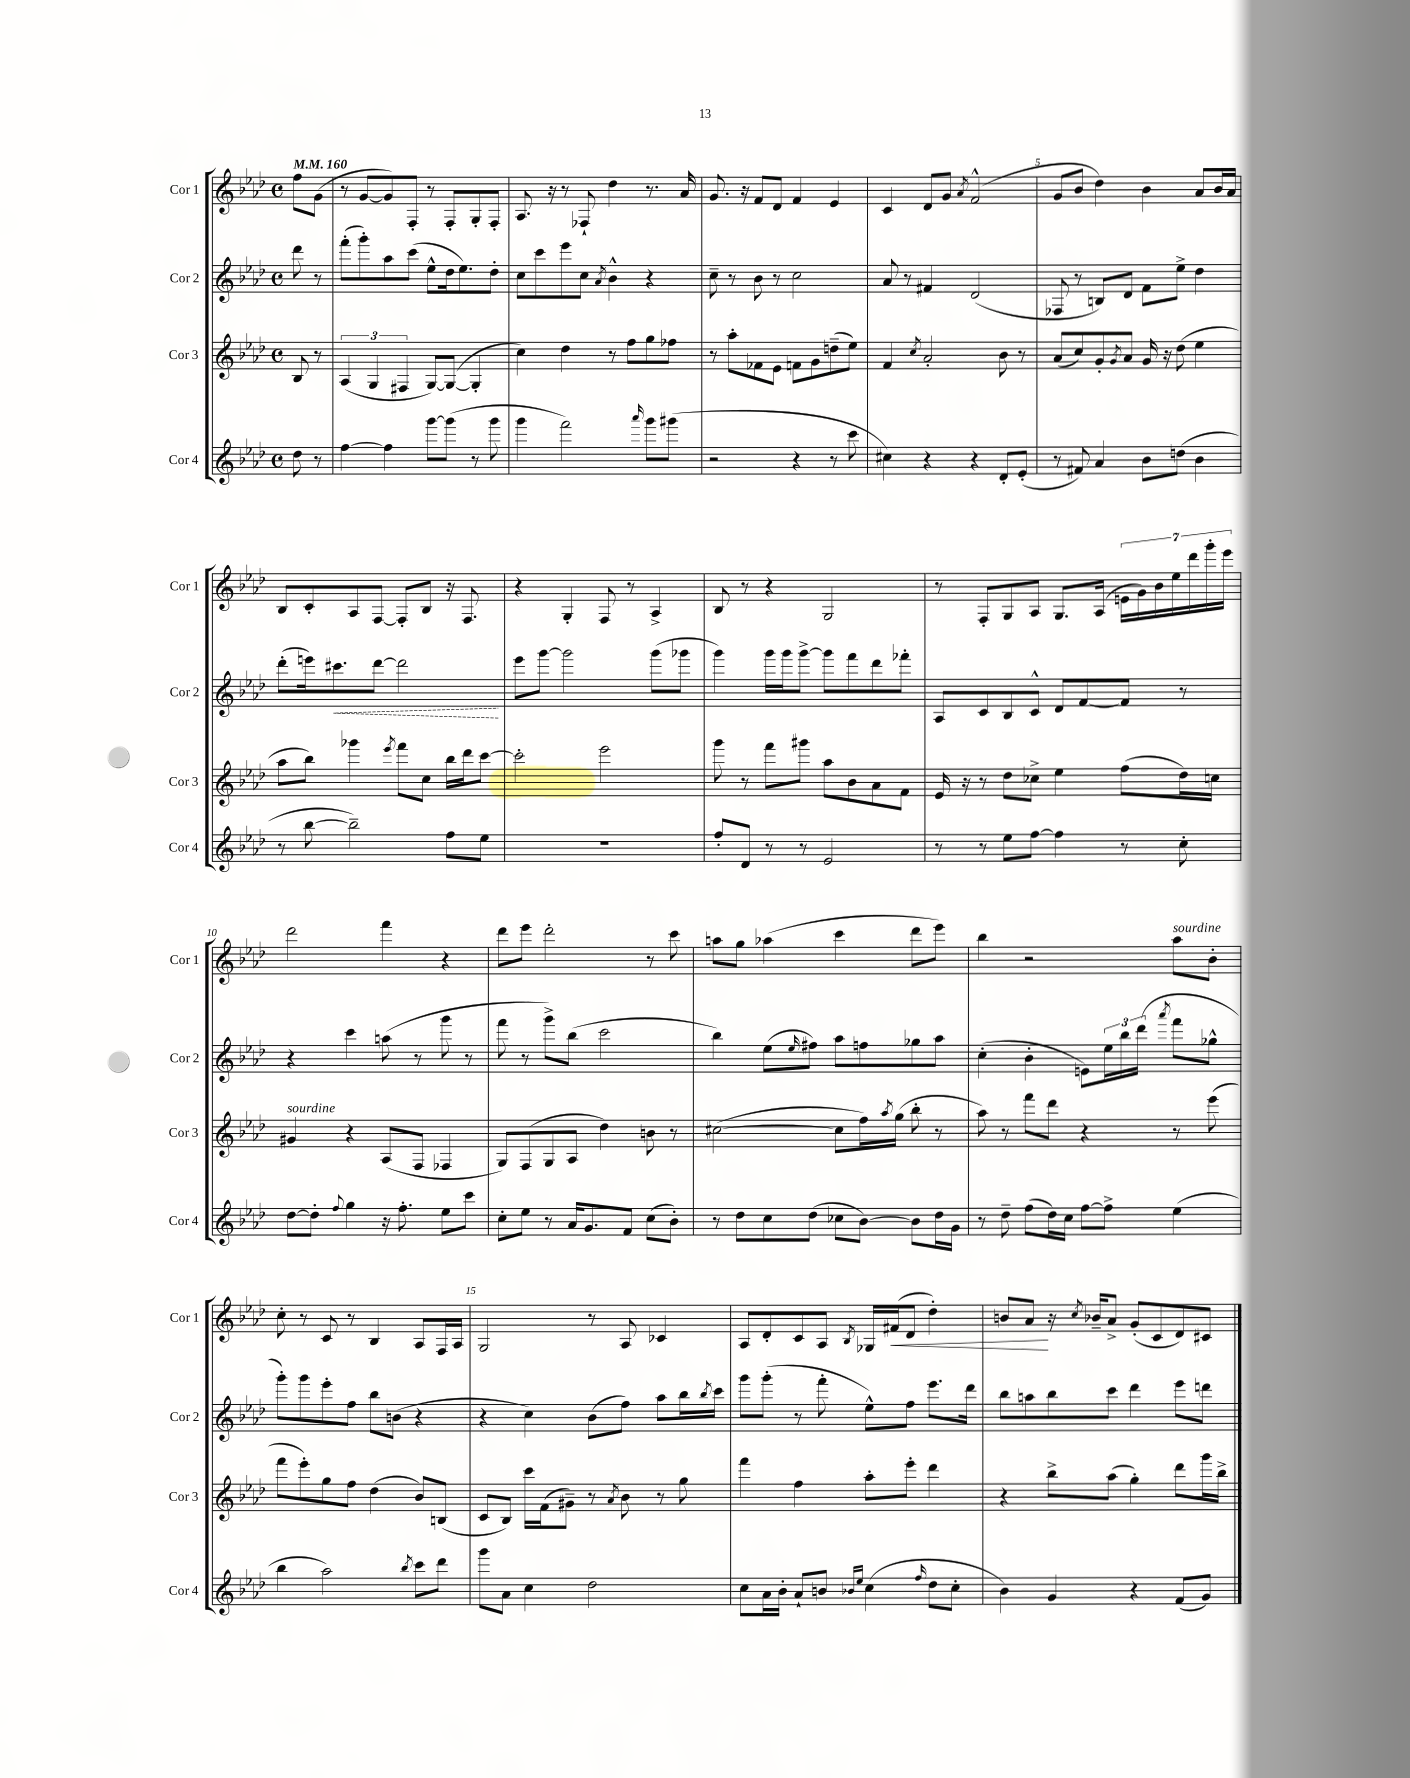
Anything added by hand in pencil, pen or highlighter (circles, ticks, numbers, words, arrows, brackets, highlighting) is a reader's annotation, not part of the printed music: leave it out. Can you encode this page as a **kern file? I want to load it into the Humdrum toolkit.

**kern	**kern	**kern	**kern
*staff4	*staff3	*staff2	*staff1
*clefG2	*clefG2	*clefG2	*clefG2
*k[b-e-a-d-]	*k[b-e-a-d-]	*k[b-e-a-d-]	*k[b-e-a-d-]
*M4/4	*M4/4	*M4/4	*M4/4
*met(c)	*met(c)	*met(c)	*met(c)
*MM160	*MM160	*MM160	*MM160
8dd-	8B-	8ddd-	8ff
8r	8r	8r	(8g
=	=	=	=
[4ff	(6A-	(8fff'	8r
.	.	8ggg')	[8g
.	6G	.	.
4ff]	.	8aa-	8g])
.	6F#	.	.
.	.	(8ccc	8F'
[8ggg	[8G)	8ee-^^	8r
(8ggg]	(8G_	16dd-	8F'
.	.	8.ee-)	.
8r	4G']	.	8G'
8ggg	.	8dd-'	8F'
=	=	=	=
4ggg	4cc)	8cc	8.A-
.	.	8ccc	.
.	.	.	16r
2fff)	4dd-	8eee-	8r
.	.	8cc	8F-`
.	.	8qa-	.
.	8r	4b-^^	4dd-
.	8ff	.	.
16qqaaa-	.	.	.
8ggg	8gg	4r	8.r
(8ggg#	8ff-	.	.
.	.	.	16a-
=	=	=	=
2r	8r	8cc~	8.g
.	8aa-'	8r	.
.	.	.	16r
.	8f-	8b-	8f
.	8e-	8r	8d-
4r	8f	2cc	4f
.	8g	.	.
8r	(8dd~	.	4e-
8ccc	8ee-)	.	.
=	=	=	=
4cc#)	4f	8a-	4c
.	.	8r	.
.	8qcc	.	.
4r	2a-'	4f#	8d-
.	.	.	8g
.	.	.	8qa-
4r	.	(2d-	(2f^^
8d-'	8b-	.	.
(8e-'	8r	.	.
=	=	=	=
8r	(8a-	8F-	8g
8f#)	8cc)	8r	8b-
4a-	8g'	8B)	4dd-)
.	8qg	.	.
.	8a-	8d-	.
8b-	16g	8f	4b-
.	16r	.	.
(8dd	(8dd-	8ee-^	.
4b-	4ee-	4dd-	8a-
.	.	.	16b-
.	.	.	16a-
=	=	=	=
8r	8aa-	(8ddd-'	8B-
[8bb-	8bb-)	16eee)	8c'
.	.	8.ccc#	.
2bb-~])	4ggg-	.	8A-
.	.	[8ddd-	[8F
.	8qeee-	.	.
.	8fff	2ddd-]	8F']
.	8cc	.	8B-
8ff	16bb-	.	16r
.	16ddd-	.	8.F
8ee-	[8ccc	.	.
=	=	=	=
1r	2ccc']	8eee-	4r
.	.	[8ggg	.
.	.	2ggg]	4G'
.	2eee-	.	8F
.	.	.	8r
.	.	(8ggg	4A-^
.	.	8ggg-	.
=	=	=	=
8ff'	8ggg	4ggg)	8B-
8d-	8r	.	8r
8r	8fff	16ggg	4r
.	.	16ggg	.
8r	8ggg#	[8ggg^	.
2e-	8aa-	8ggg]	2G
.	8b-	8fff	.
.	8a-	8ddd-	.
.	8f	8fff-'	.
=	=	=	=
8r	16e-	8A-	8r
.	16r	.	.
8r	8r	8c	8F'
8ee-	8dd-	8B-	8G
[8ff	8cc-^	8c^^	8A-
4ff]	4ee-	8d-	8.G
.	.	[8f	.
.	.	.	(16A-
8r	(8ff	8f]	28e
.	.	.	28g)
.	.	.	28b-
.	.	.	28ee-
8cc'	16dd-)	8r	.
.	.	.	28ddd-
.	.	.	28ggg'
.	16cc	.	.
.	.	.	28eee-
=	=	=	=
[8dd-	4g#	4r	2ddd-
8dd-']	.	.	.
8qqff	.	.	.
4gg	4r	4ccc	.
16r	(8A-	(8aa	4fff
8.ff'	.	.	.
.	8F	8r	.
8ee-	4F-	8ggg	4r
8ccc	.	8r	.
=	=	=	=
8cc'	8G)	8fff	8ddd-
8ee-	(8F	8r	8eee-
8r	8G	8ggg^)	2ddd-'
16a-	8A-	(8bb-	.
8.g	.	.	.
.	4dd-)	2ccc	.
8f	.	.	.
(8cc	8b	.	8r
8b-')	8r	.	8ccc
=	=	=	=
8r	([2cc#	4bb-)	8aa
8dd-	.	.	8gg
8cc	.	(8ee-	(4aa-
.	.	16qqee-	.
(8dd-	.	8ff#)	.
8cc-	8cc#]	8aa-	4ccc
[8b-)	16ff)	8ff	.
.	8qaa-	.	.
.	(16gg	.	.
8b-]	8bb-'	8gg-	8ddd-
16dd-	8r	8aa-	8eee-)
16g	.	.	.
=	=	=	=
8r	8aa-)	(4cc'	4bb-
8dd-~	8r	.	.
(8ff	8fff	4b-'	2r
16dd-)	8ddd-	.	.
16cc	.	.	.
[8ff	4r	8e)	.
8ff^]	.	24ee-	.
.	.	24bb-	.
.	.	(24ddd-	.
.	.	8qaaa-	.
(4ee-	8r	8fff	8aa-
.	(8eee-	8gg-^^	8b-'
=	=	=	=
4bb-	8fff	8ggg')	8cc'
.	8eee-')	8ggg	8r
2aa-)	8gg	8eee-'	8c
.	8ff	8ff	8r
.	(4dd-	8bb-	4B-
.	.	(8b	.
8qbb-	.	.	.
8ccc	8b-)	4r	8A-
8ddd-	(8B	.	16F
.	.	.	16A-
=	=	=	=
8ggg	8c	4r	2G
8a-	8B-)	.	.
4cc	16ccc	4cc)	.
.	(16f	.	.
.	8g#~)	.	.
2dd-	8r	(8b-	8r
.	8qa-	.	.
.	8b-	8ff)	8A-
.	8r	8aa-	4c-
.	8gg	16bb-	.
.	.	8qbb-	.
.	.	16ccc	.
=	=	=	=
8cc	4fff	8ggg	8A-
16a-	.	(8ggg'	8d-'
16b-'	.	.	.
8a-`	4ff	8r	8c
8b	.	8fff'	8A-
16qqb-	.	.	.
16qqee-	.	.	8qB-
(4cc	8aa-'	8ee-^^)	16G-
.	.	.	(16f#
.	8eee-'	8ff	8d-
16qqff	.	.	.
8dd-	4ddd-	8.eee-	4dd-')
8cc'	.	.	.
.	.	16ddd-	.
=	=	=	=
4b-)	4r	8bb-	8b
.	.	8aa	8a-
4g	8bb-^	8bb-	16r
.	.	.	8qcc
.	.	.	16b-~
.	(8aa-	8ccc	8a-^
4r	4gg')	4ddd-	(8g'
.	.	.	8c
(8f	8ddd-	8eee-	8d-)
8g)	16ggg	8ddd	8c#
.	16bb-^	.	.
==	==	==	==
*-	*-	*-	*-
